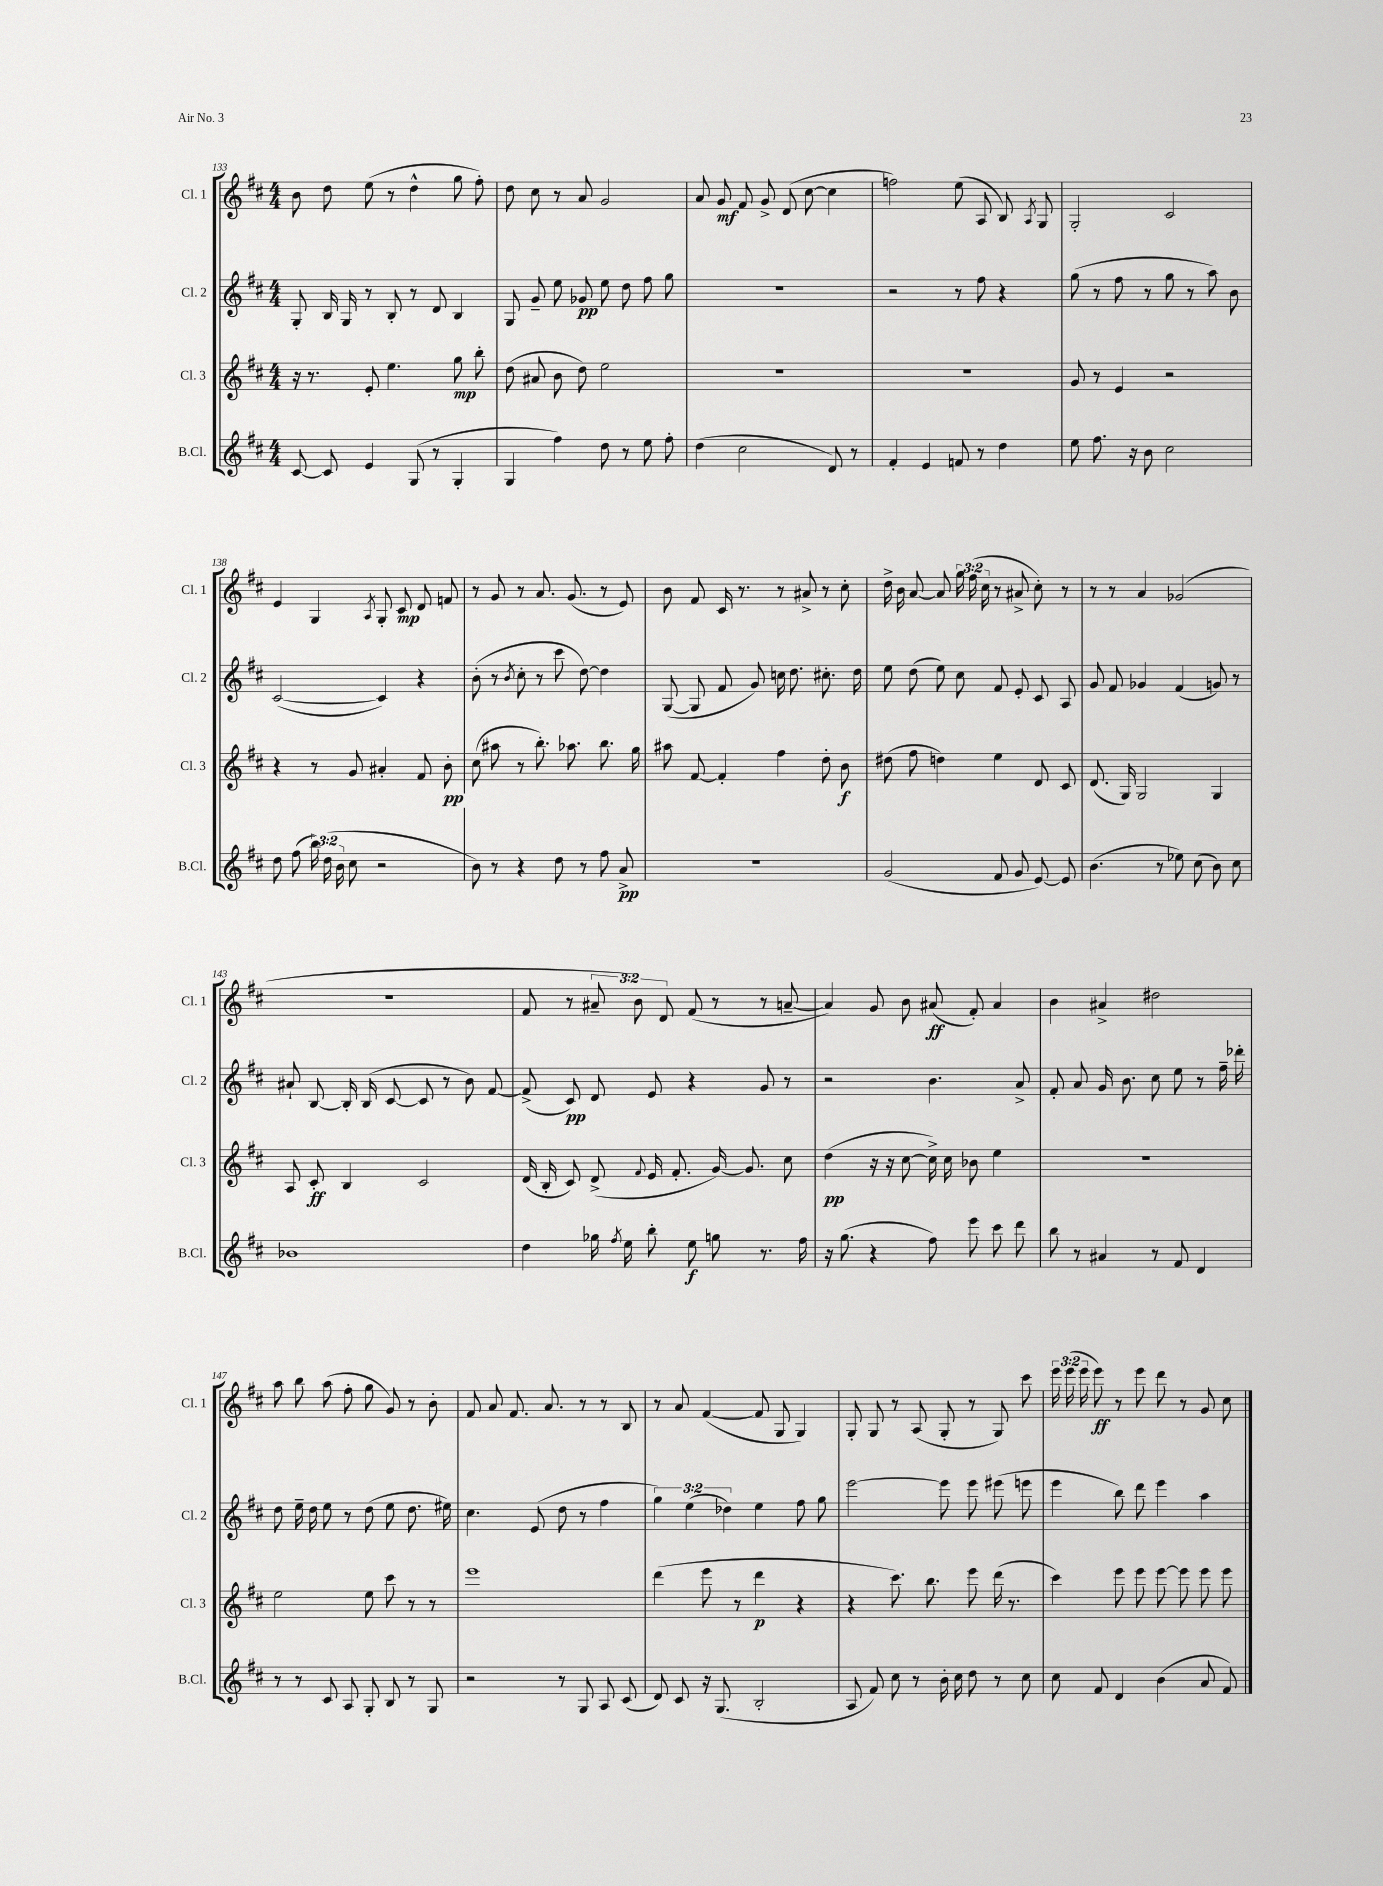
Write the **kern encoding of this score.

**kern	**kern	**kern	**kern
*staff4	*staff3	*staff2	*staff1
*clefG2	*clefG2	*clefG2	*clefG2
*k[f#c#]	*k[f#c#]	*k[f#c#]	*k[f#c#]
*M4/4	*M4/4	*M4/4	*M4/4
[8c#	16r	8G'	8b
.	8.r	.	.
8c#]	.	16B	8dd
.	.	16G	.
4e	8e'	8r	(8ee
.	4.ee	8B'	8r
(8G	.	8r	4dd^^
8r	.	8d	.
4G'	8gg	4B	8gg
.	8bb'	.	8ff#')
=	=	=	=
4G	(8dd	8G	8dd
.	8a#	8g~	8cc#
4ff#)	8b	8ee	8r
.	8dd)	8g-	8a
8dd	2ee	8ee	2g
8r	.	8dd	.
8ee	.	8ff#	.
8ff#'	.	8gg	.
=	=	=	=
(4dd	1r	1r	8a
.	.	.	8g
2cc#	.	.	8f#
.	.	.	8g^
.	.	.	(8d
.	.	.	[8cc#
8d)	.	.	4cc#]
8r	.	.	.
=	=	=	=
4f#'	1r	2r	2ff)
4e	.	.	.
8f	.	8r	(8ee
8r	.	8ff#	8A
4dd	.	4r	8B)
.	.	.	8qA
.	.	.	8G
=	=	=	=
8ee	8g	(8gg	2G'
8.ff#	8r	8r	.
.	4e	8ff#	.
16r	.	.	.
8b	.	8r	.
2cc#	2r	8gg	2c#
.	.	8r	.
.	.	8aa)	.
.	.	8b	.
=	=	=	=
8dd	4r	([2c#	4e
(8ff#	.	.	.
24bb)	8r	.	4G
(24dd	.	.	.
24b	.	.	.
8cc#	8g	.	.
.	.	.	8qA
2r	4a#'	4c#])	8G'
.	.	.	8c#
.	8f#	4r	8d
.	8b'	.	8f
=	=	=	=
8b)	(8cc#	(8b'	8r
8r	8aa#	8r	8g
.	.	8qb	.
4r	8r	8cc#'	8r
.	8.bb')	8r	8.a
8dd	.	8ccc#	.
.	8.aa-	.	(8.g
8r	.	[8dd)	.
8ff#	8.bb	4dd]	8r
8a^	.	.	8e)
.	16gg	.	.
=	=	=	=
1r	8aa#	([8G	8b
.	[8f#	8G]	8f#
.	4f#']	8f#	16c#
.	.	.	8.r
.	.	8g)	.
.	4ff#	16cc	8r
.	.	8.dd	.
.	.	.	8a#^
.	8dd'	8.cc#'	8r
.	8b	.	8cc#'
.	.	16dd	.
=	=	=	=
(2g	(8dd#	8ee	16dd^
.	.	.	16b
.	8ff#	(8dd	[8a
.	4dd)	8ee)	8a]
.	.	8cc#	24gg
.	.	.	(24ff#
.	.	.	24cc#
8f#	4ee	8f#	8r
8g	.	8e'	8a#^
[8e)	8d	8c#	8cc#')
8e]	8c#	8A	8r
=	=	=	=
(4.b	(8.d	8g	8r
.	.	8f#	8r
.	16G)	.	.
.	2G	4g-	4a
8r	.	.	.
8ee-)	.	(4f#	(2g-
(8cc#	.	.	.
8b)	4G	8g)	.
8cc#	.	8r	.
=	=	=	=
1b-	8A	8a#`	1r
.	8c#'	[8B	.
.	4B	16B']	.
.	.	(16B	.
.	.	[8c#	.
.	2c#	8c#]	.
.	.	8r	.
.	.	8b)	.
.	.	[8f#	.
=	=	=	=
4dd	(16d	(8f#^]	8f#
.	16B'	.	.
.	8c#)	8c#)	8r
16gg-	(8d^	8d	12a#~
8qff#	.	.	.
16ee	.	.	.
.	.	.	12b)
.	8qqf#	.	.
8bb'	16e	8e	.
.	.	.	12d
.	8.f#'	.	.
8ee	.	4r	(8f#
8gg	[16g)	.	8r
.	8.g]	.	.
8.r	.	8g	8r
.	8cc#	8r	[8a~
16ff#	.	.	.
=	=	=	=
16r	(4dd	2r	4a])
(8.gg	.	.	.
4r	16r	.	8g
.	16r	.	.
.	[8cc#	.	8b
8ff#)	16cc#^])	4.b	(8a#
.	16cc#	.	.
8eee	8b-	.	8f#')
8ccc#	4ee	.	4a#
8ddd	.	8a^	.
=	=	=	=
8bb	1r	8f#'	4b
8r	.	8a	.
4a#	.	16g	4a#^
.	.	8.b	.
8r	.	8cc#	2dd#
8f#	.	8ee	.
4d	.	8r	.
.	.	16ff#~	.
.	.	16ddd-'	.
=	=	=	=
8r	2ee	8dd	8aa
8r	.	16ee~	8bb
.	.	16dd	.
8c#	.	8ee	(8aa
8A	.	8r	8ff#'
8G'	8ee	(8dd	8gg
8B	8ccc#	8ee	8g)
8r	8r	8.dd	8r
8G	8r	.	8b'
.	.	16ee#)	.
=	=	=	=
2r	1eee	4.cc#	8f#
.	.	.	8a
.	.	.	8.f#
.	.	(8e	.
.	.	.	8.a
8r	.	8dd	.
8G	.	8r	8r
8A	.	4ff#	8r
(8c#	.	.	8B
=	=	=	=
8d)	(4ddd	6gg)	8r
8c#	.	.	8a
.	.	(6ee	.
16r	8eee	.	([4f#
(8.G	.	.	.
.	.	6dd-)	.
.	8r	.	.
2B'	4ddd	4ee	8f#]
.	.	.	8G
.	4r	8ff#	4G)
.	.	8gg	.
=	=	=	=
8A	4r	[2eee	8G'
8f#)	.	.	8G
8cc#	8.ccc#)	.	8r
8r	.	.	(8A
.	8.bb	.	.
16b'	.	8eee]	8G'
16cc#	.	.	.
8dd	8eee	8eee	8r
8r	(16ddd	(8eee#	8G)
.	8.r	.	.
8cc#	.	8eee	8ccc#
=	=	=	=
8cc#	4ccc#)	4eee	24eee
.	.	.	(24eee
.	.	.	24eee
8f#	.	.	8eee)
4d	8eee	8bb)	8r
.	8eee	8ddd	8eee
(4b	[8eee	4eee	8ddd
.	8eee]	.	8r
8a	8eee	4aa	8g
8f#)	8eee	.	8cc#
==	==	==	==
*-	*-	*-	*-
